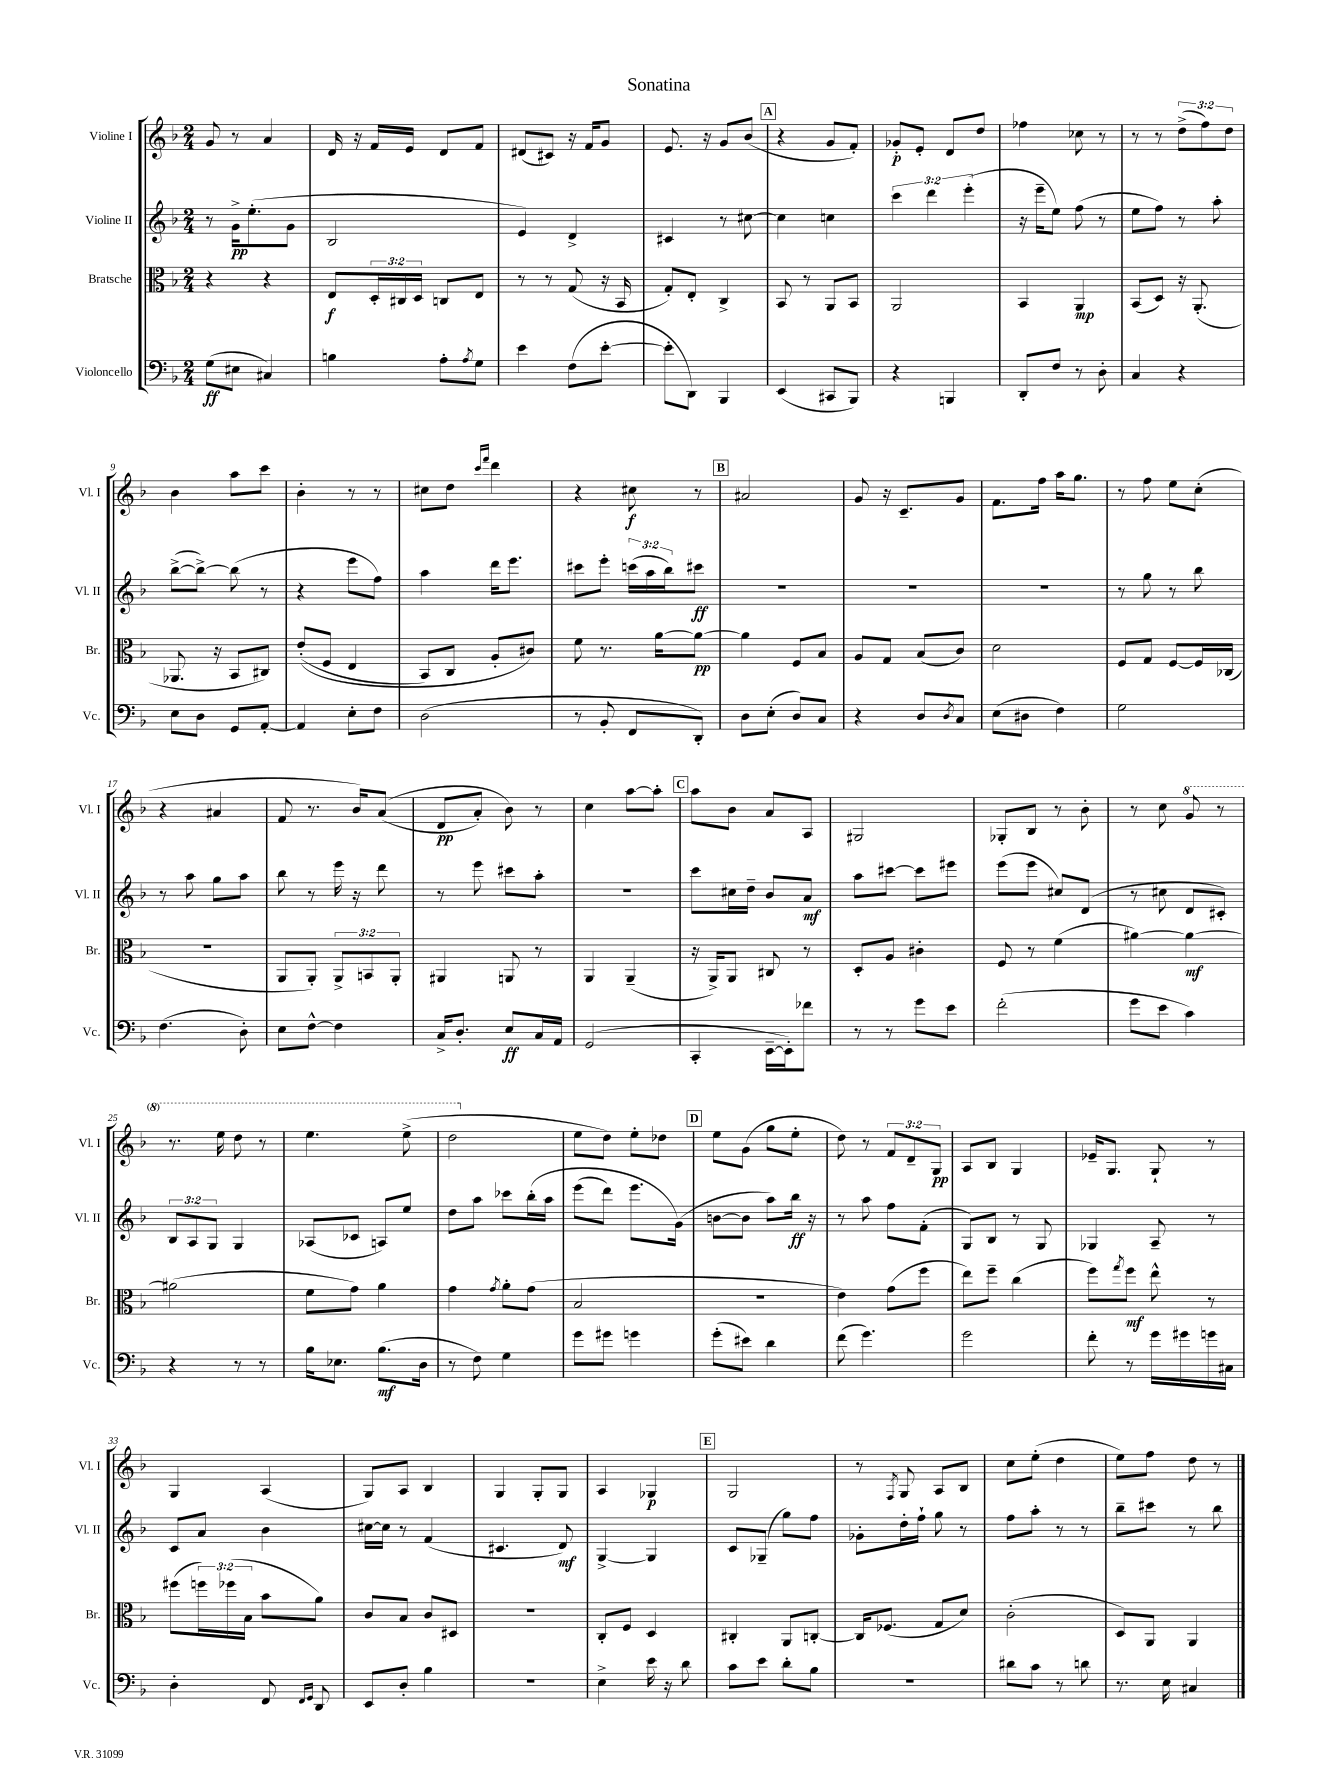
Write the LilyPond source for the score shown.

\header { title = "Sonatina" }
<<
\new StaffGroup <<
\new Staff = "s0" \with { instrumentName = "Violine I" shortInstrumentName = "Vl. I" } {
    \clef treble \key f \major \numericTimeSignature \time 2/4 \override Staff.TupletNumber.text = #tuplet-number::calc-fraction-text
    g'8 r8 a'4 |
    d'16 r16 f'16 e'16 d'8 f'8 |
    dis'8( cis'8) r16 f'16 g'8 |
    e'8. r16 g'8 bes'8( |
    \mark \markup { \box "A" } r4 g'8 f'8-.) |
    ges'8-.\p e'8-. d'8 d''8 |
    fes''4 ces''8 r8 |
    r8 r8 \tuplet 3/2 { d''8->( f''8) d''8 } |
    bes'4 a''8 c'''8 |
    bes'4-. r8 r8 |
    cis''8 d''8 \grace { c'''16 f'''16 } d'''4 |
    r4 cis''8\f r8 |
    \mark \markup { \box "B" } ais'2 |
    g'8 r16 c'8.-- g'8 |
    f'8. f''16 a''16 g''8. |
    r8 f''8 e''8 c''8-.( |
    r4 ais'4 |
    f'8 r8. bes'16) a'8(\( |
    d'8\pp a'8-.) bes'8\) r8 |
    c''4 a''8~ a''8-. |
    \mark \markup { \box "C" } a''8 bes'8 a'8 a8 |
    gis2 |
    ges8-. bes8 r8 bes'8-. |
    r8 c''8 \ottava #1 g''8 r8 |
    r8. e'''16 d'''8 r8 |
    e'''4. e'''8->( |
    d'''2 \ottava #0 |
    e''8 d''8) e''8-. des''8 |
    \mark \markup { \box "D" } e''8 g'8( g''8 e''8-. |
    d''8) r8 \tuplet 3/2 { f'8 d'8-- g8\pp } |
    a8 bes8 g4 |
    ees'16-- g8. g8-! r8 |
    g4 a4( |
    g8) a8 bes4 |
    g4 g8-. g8 |
    a4 ges4\p |
    \mark \markup { \box "E" } g2 |
    r8 \acciaccatura { f8 } g8 a8 bes8 |
    c''8 e''8-.( d''4 |
    e''8) f''8 d''8 r8 \bar "|." |
}
\new Staff = "s1" \with { instrumentName = "Violine II" shortInstrumentName = "Vl. II" } {
    \clef treble \key f \major \numericTimeSignature \time 2/4 \override Staff.TupletNumber.text = #tuplet-number::calc-fraction-text
    r8 g'16->\pp e''8.-.( g'8 |
    bes2 |
    e'4) d'4-> |
    cis'4 r8 cis''8~ |
    \mark \markup { \box "A" } cis''4 c''4 |
    \tuplet 3/2 { c'''4 d'''4 e'''4-.( } |
    r16 e'''16-- e''8) f''8( r8 |
    e''8 f''8) r8 a''8-. |
    bes''8~->( bes''8~->) bes''8( r8 |
    r4 e'''8 f''8) |
    a''4 d'''16 e'''8. |
    cis'''8 e'''8-. \tuplet 3/2 { c'''16( a''16 bes''16) } cis'''8\ff |
    \mark \markup { \box "B" } R2 |
    R2 |
    R2 |
    r8 g''8 r8 bes''8 |
    r8 a''8 g''8 a''8 |
    bes''8 r8 e'''16 r16 d'''8 |
    r8 e'''8 cis'''8 a''8-. |
    R2 |
    \mark \markup { \box "C" } c'''8 cis''16 d''16-- bes'8 a'8\mf |
    a''8 cis'''8~ cis'''8 eis'''8 |
    e'''8( e'''8 cis''8) d'8( |
    r8 cis''8 d'8 cis'8-.) |
    \tuplet 3/2 { bes8 a8 g8 } g4 |
    aes8( ces'8 a8) e''8 |
    d''8 a''8 ces'''8 bes''16-.\( a''16 |
    e'''8( d'''8) e'''8. g'16(\) |
    \mark \markup { \box "D" } b'8~ b'8 a''8) bes''16\ff r16 |
    r8 a''8 f''8 f'8-.( |
    g8) bes8 r8 g8 |
    ges4 a8-- r8 |
    c'8 a'8 bes'4 |
    cis''16~ cis''16 r8 f'4( |
    cis'4. d'8\mf) |
    g4~-> g4 |
    \mark \markup { \box "E" } c'8 ges8--( g''8) f''8 |
    ges'8-. d''16-. f''16-! g''8 r8 |
    f''8 a''8-. r8 r8 |
    bes''8-- cis'''8 r8 bes''8 \bar "|." |
}
\new Staff = "s2" \with { instrumentName = "Bratsche" shortInstrumentName = "Br." } {
    \clef alto \key f \major \numericTimeSignature \time 2/4 \override Staff.TupletNumber.text = #tuplet-number::calc-fraction-text
    r4 r4 |
    e8\f \tuplet 3/2 { d16-. cis16 d16 } c8 e8 |
    r8 r8 g8( r16 bes,16 |
    g8-.) e8-. c4-> |
    \mark \markup { \box "A" } bes,8 r8 a,8 bes,8 |
    a,2 |
    bes,4 a,4\mp |
    bes,8( d8) r16 a,8.-.( |
    aes,8. r16 bes,8 cis8) |
    e'8-.(\( f8 e4 |
    bes,8) c8 a8-. cis'8\) |
    f'8 r8. a'16~ a'8~\pp |
    \mark \markup { \box "B" } a'4 f8 bes8 |
    a8 g8 bes8( c'8) |
    d'2 |
    f8 g8 f8~ f16 ces16( |
    R2 |
    a,8 a,8-.) \tuplet 3/2 { a,8-> b,8 a,8-. } |
    ais,4 a,8 r8 |
    a,4 a,4--( |
    \mark \markup { \box "C" } r16 a,16->) a,8 cis8 r8 |
    d8-. a8 cis'4-. |
    f8 r8 f'4( |
    ais'4~) ais'4~\mf |
    ais'2( |
    f'8 g'8) a'4 |
    g'4 \acciaccatura { g'8 } a'8-. g'8( |
    bes2 |
    \mark \markup { \box "D" } r2 |
    e'4) g'8( f''8 |
    e''8) f''8-- c''4( |
    f''8) \acciaccatura { g''8 } f''8\mf e''8-^ r8 |
    fis''8( \tuplet 3/2 { f''16) fes''16( bes16 } bes'8 a'8) |
    c'8 bes8 c'8 dis8 |
    r2 |
    c8-. f8 d4 |
    \mark \markup { \box "E" } cis4-. a,8 c8~-. |
    c16 fes8.( g8 d'8) |
    c'2-.( |
    d8) a,8 a,4 \bar "|." |
}
\new Staff = "s3" \with { instrumentName = "Violoncello" shortInstrumentName = "Vc." } {
    \clef bass \key f \major \numericTimeSignature \time 2/4
    g8\ff( eis8 cis4) |
    b4 a8-. \acciaccatura { a8 } g8 |
    e'4 f8( e'8~-. |
    e'8-. d,8) bes,,4 |
    \mark \markup { \box "A" } e,4( cis,8 bes,,8) |
    r4 b,,4 |
    d,8-. f8 r8 d8-. |
    c4 r4 |
    e8 d8 g,8 a,8~-. |
    a,4 e8-. f8 |
    d2( |
    r8 bes,8-. f,8 d,8-.) |
    \mark \markup { \box "B" } d8 e8-.( d8) c8 |
    r4 d8 \acciaccatura { d8 } c8 |
    e8( dis8 f4) |
    g2 |
    f4.( d8-.) |
    e8 f8~-^ f4 |
    c16-> d8.-. e8\ff c16 a,16 |
    g,2( |
    \mark \markup { \box "C" } c,4-. e,16~-- e,16-.) fes'8 |
    r8 r8 g'8 e'8 |
    f'2-.( |
    g'8 e'8 c'4) |
    r4 r8 r8 |
    bes16 ees8. bes8.\mf( d16 |
    r8 f8) g4 |
    g'8 gis'8 g'4 |
    \mark \markup { \box "D" } g'8-.( eis'8) d'4 |
    f'8( g'4.) |
    g'2 |
    f'8-. r8 g'16 gis'16 g'16 cis16 |
    d4-. f,8 \grace { f,16 g,16 } d,8 |
    e,8 d8-. bes4 |
    r2 |
    e4-> e'16 r16 d'8 |
    \mark \markup { \box "E" } c'8 e'8 d'8-. bes8 |
    R2 |
    dis'8 c'8 r8 d'8 |
    r8. e16 cis4 \bar "|." |
}
>>
>>
